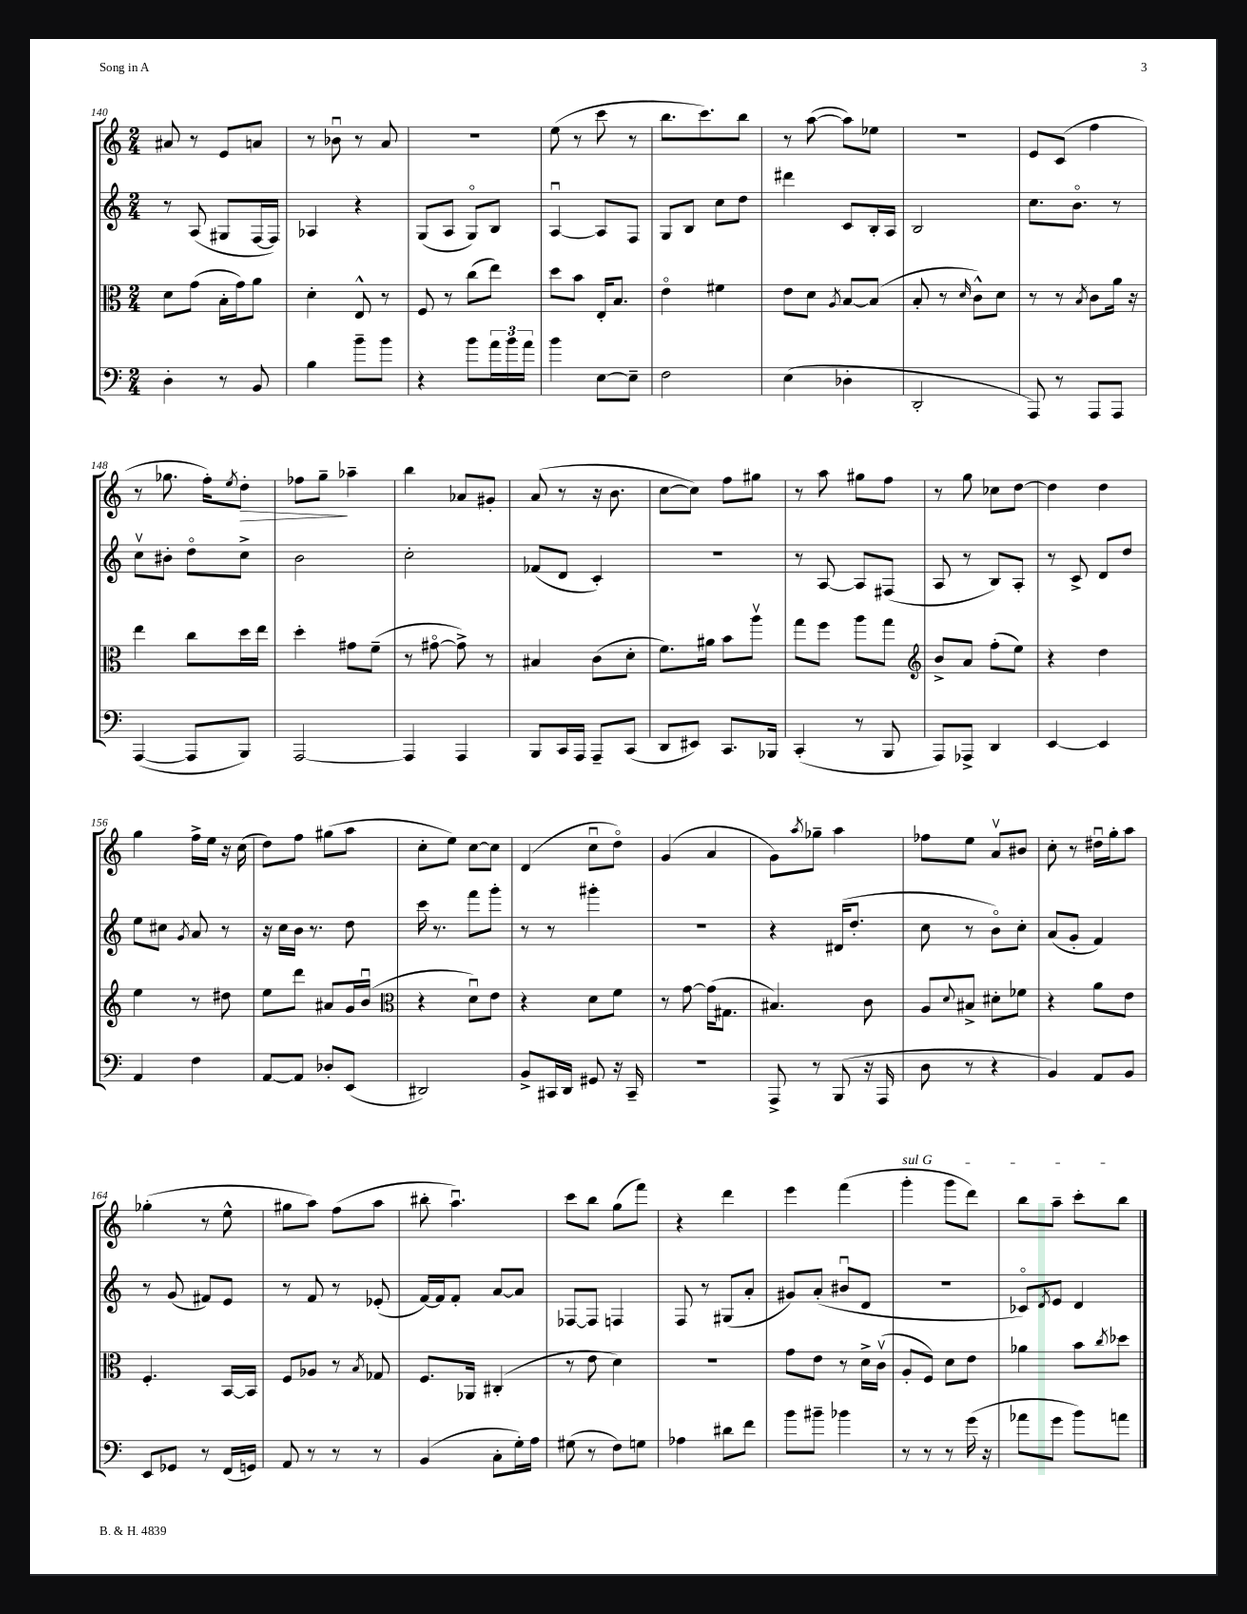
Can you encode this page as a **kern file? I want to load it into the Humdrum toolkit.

**kern	**kern	**kern	**kern
*staff4	*staff3	*staff2	*staff1
*clefF4	*clefC3	*clefG2	*clefG2
*k[]	*k[]	*k[]	*k[]
*M2/4	*M2/4	*M2/4	*M2/4
4D'\	8d\L	8r	8a#/
.	(8g\J	(8A/	8r
8r	16B'\LL	8G#/L	8e/L
.	16g\J)	.	.
8BB/	8a\J	[16F/L	8a/J
.	.	16F/]JJ)	.
=	=	=	=
4B\	4d'\	4A-/	8r
.	.	.	8b-u\
8b~\L	8E^^/	4r	8r
8b\J	8r	.	8a/
=	=	=	=
4r	8F/	(8G/L	2r
.	8r	8A/J	.
8b\L	(8cc\L	8Go/L)	.
24a\L	8ee\J)	8B/J	.
24b\	.	.	.
24a\JJ	.	.	.
=	=	=	=
4b\	8dd\L	[4Au/	(8ee\
.	8b\J	.	8r
[8E\L	16E'/LK	8A/]L	8ccc\
.	8.B/J	.	.
8E~\]J	.	8F/J	8r
=	=	=	=
2F\	4eo\	8G/L	8.bb\L
.	.	8B/J	.
.	.	.	8.ccc\)
.	4f#\	8cc\L	.
.	.	8dd\J	8bb\J
=	=	=	=
(4E\	8e\L	4ddd#\	8r
.	8d\J	.	([8aa\
.	8qA/	.	.
4D-'\	[8B/L	8c/L	8aa\]L)
.	(8B/]J	16B'/L	8ee-\J
.	.	16A/JJ	.
=	=	=	=
2DD'/	8B'/	2B/	2r
.	8r	.	.
.	16qqd/	.	.
.	8c^^\L)	.	.
.	8d\J	.	.
=	=	=	=
8AAA/)	8r	8.cc\L	8e/L
8r	8r	.	(8c/J
.	.	8.bo\J	.
.	8qB/	.	.
8AAA/L	8c\L	.	4ff\
8AAA/J	16a\Jk	8r	.
.	16r	.	.
=	=	=	=
([4AAA/	4ee\	8ccv\L	8r
.	.	8b#'\J	8.gg-\
8AAA/]L	8cc\L	8ddo\L	.
.	.	.	16ff'\LK)
.	.	.	8qee/
8BBB/J)	16dd\L	8cc^\J	8dd'\J
.	16ee\JJ	.	.
=	=	=	=
[2AAA/	4dd'\	2b\	8ff-\L
.	.	.	8gg~\J
.	8g#\L	.	4aa-~\
.	(8f~\J	.	.
=	=	=	=
4AAA/]	8r	2cc'\	4bb\
.	[8g#o\	.	.
4AAA/	8g#^\])	.	8a-/L
.	8r	.	8g#'/J
=	=	=	=
8BBB/L	4B#/	(8f-/L	(8a/
16CC/L	.	8d/J	8r
16AAA/JJ	.	.	.
8AAA~/L	(8c\L	4c'/)	16r
.	.	.	8.b\
(8CC/J	8d'\J	.	.
=	=	=	=
8DD/L	8.f\L)	2r	[8cc\L
8EE#/J)	.	.	8cc\]J)
.	16a#\Jk	.	.
8.CC/L	8b\L	.	8ff\L
.	8aav\J	.	8gg#\J
16BBB-/Jk	.	.	.
=	=	=	=
(4CC'/	8gg\L	8r	8r
.	8ff\J	[8A/	8aa\
8r	8aa\L	8A/]L	8gg#\L
8BBB/	8gg\J	(8F#/J	8ff\J
=	=	=	=
*	*clefG2	*	*
8AAA/L)	8b^/L	8A/	8r
8AAA-^/J	8a/J	8r	8gg\
4DD/	(8ff'\L	8B/L)	8cc-\L
.	8ee\J)	8A'/J	[8dd\J
=	=	=	=
[4EE/	4r	8r	4dd\]
.	.	8c^/	.
4EE/]	4dd\	8d/L	4dd\
.	.	8dd/J	.
=	=	=	=
4AA/	4ee\	8ee\L	4gg\
.	.	8cc#\J	.
.	.	8qg/	.
4F\	8r	8a/	16ff^\LL
.	.	.	16ee\JJ
.	8dd#\	8r	16r
.	.	.	(16cc\
=	=	=	=
[8AA/L	8ee\L	16r	8dd\L)
.	.	16cc\LL	.
8AA/]J	8ddd\J	16b\JJ	8ff\J
.	.	8.r	.
8D-'/L	8a#/L	.	(8gg#\L
(8EE/J	16g/L	8dd\	8aa\J
.	(16bu/JJ	.	.
=	=	=	=
*	*clefC3	*	*
2DD#/)	4r	16ccc\	8cc'\L
.	.	8.r	.
.	.	.	8ee\J)
.	8du\L)	8fff\L	[8cc\L
.	8e\J	8ggg'\J	8cc\]J
=	=	=	=
8BB^/L	4r	8r	(4d/
16CC#/L	.	8r	.
16DD/JJ	.	.	.
8GG#/	8d\L	4ggg#'\	8ccu\L
16r	8f\J	.	8ddo\J)
16CC#~/	.	.	.
=	=	=	=
2r	8r	2r	(4g/
.	[8g\	.	.
.	(16g\]LK	.	4a/
.	8.G#\J	.	.
=	=	=	=
8AAA^/	4.B#/)	4r	8g\L)
.	.	.	8qaa/
8r	.	.	8gg-~\J
(8BBB/	.	(16d#/LK	4aa\
.	.	8.dd'/J	.
16r	8c\	.	.
16AAA/	.	.	.
=	=	=	=
8D\	8A/L	8cc\	8ff-\L
.	8qqd/	.	.
8r	8B#^/J	8r	8ee\J
4r	8d#'\L	8bo\L)	8av/L
.	8f-\J	8cc'\J	8b#/J
=	=	=	=
4BB/)	4r	(8a/L	8cc'\
.	.	8g'/J	8r
8AA/L	8a\L	4f/)	16dd#u\LL
.	.	.	16gg'\J
8BB/J	8e\J	.	8aa\J
=	=	=	=
8EE/L	4.F'/	8r	(4gg-'\
8GG-/J	.	(8g/	.
8r	.	8f#/L)	8r
(16FF/LL	[16BB/LL	8e/J	8ee^^\
16GG/JJ)	16BB/]JJ	.	.
=	=	=	=
8AA/	8F/L	8r	8gg#\L
8r	8A-/J	8f/	8aa\J)
8r	8r	8r	(8ff\L
.	8qB/	.	.
8r	8G-/	(8e-'/	8aa\J
=	=	=	=
(4BB/	8.F/L	[16f/LL)	8bb#'\
.	.	16f/]J	.
.	.	8f'/J	4.aau\)
.	16AA-/Jk	.	.
8C'\L	(4C#'/	[8a/L	.
16G'\L)	.	8a/]J	.
16A\JJ	.	.	.
=	=	=	=
(8G#\	8r	[8F-/L	8ccc\L
8r	8e\	8F-/]J	8bb\J
8F\L)	4d\)	4F/	(8gg\L
8G\J	.	.	8fff\J)
=	=	=	=
4A-\	2r	8F/	4r
.	.	8r	.
8d#\L	.	(8G#/L	4ddd\
8f\J	.	8a'/J	.
=	=	=	=
8b\L	8g\L	8g#/L)	4eee\
8b#~\J	8e\J	(8a'/J	.
4b-\	8r	8b#u/L	(4fff\
.	16d^\LL	8d/J	.
.	(16cv\JJ	.	.
=	=	=	=
8r	8A'/L	2r	4ggg'\
8r	8F/J)	.	.
8r	8d\L	.	8ggg\L
(16g\	8e\J	.	8ddd\J)
16r	.	.	.
=	=	=	=
8a-\L	4a-\	8c-o/L)	8bb\L
.	.	8qd/	.
8g\J	.	8e/J	8aa~\J
8b\L)	8b\L	4d/	8ccc'\L
.	8qcc/	.	.
8a\J	8dd-\J	.	8bb\J
==	==	==	==
*-	*-	*-	*-
